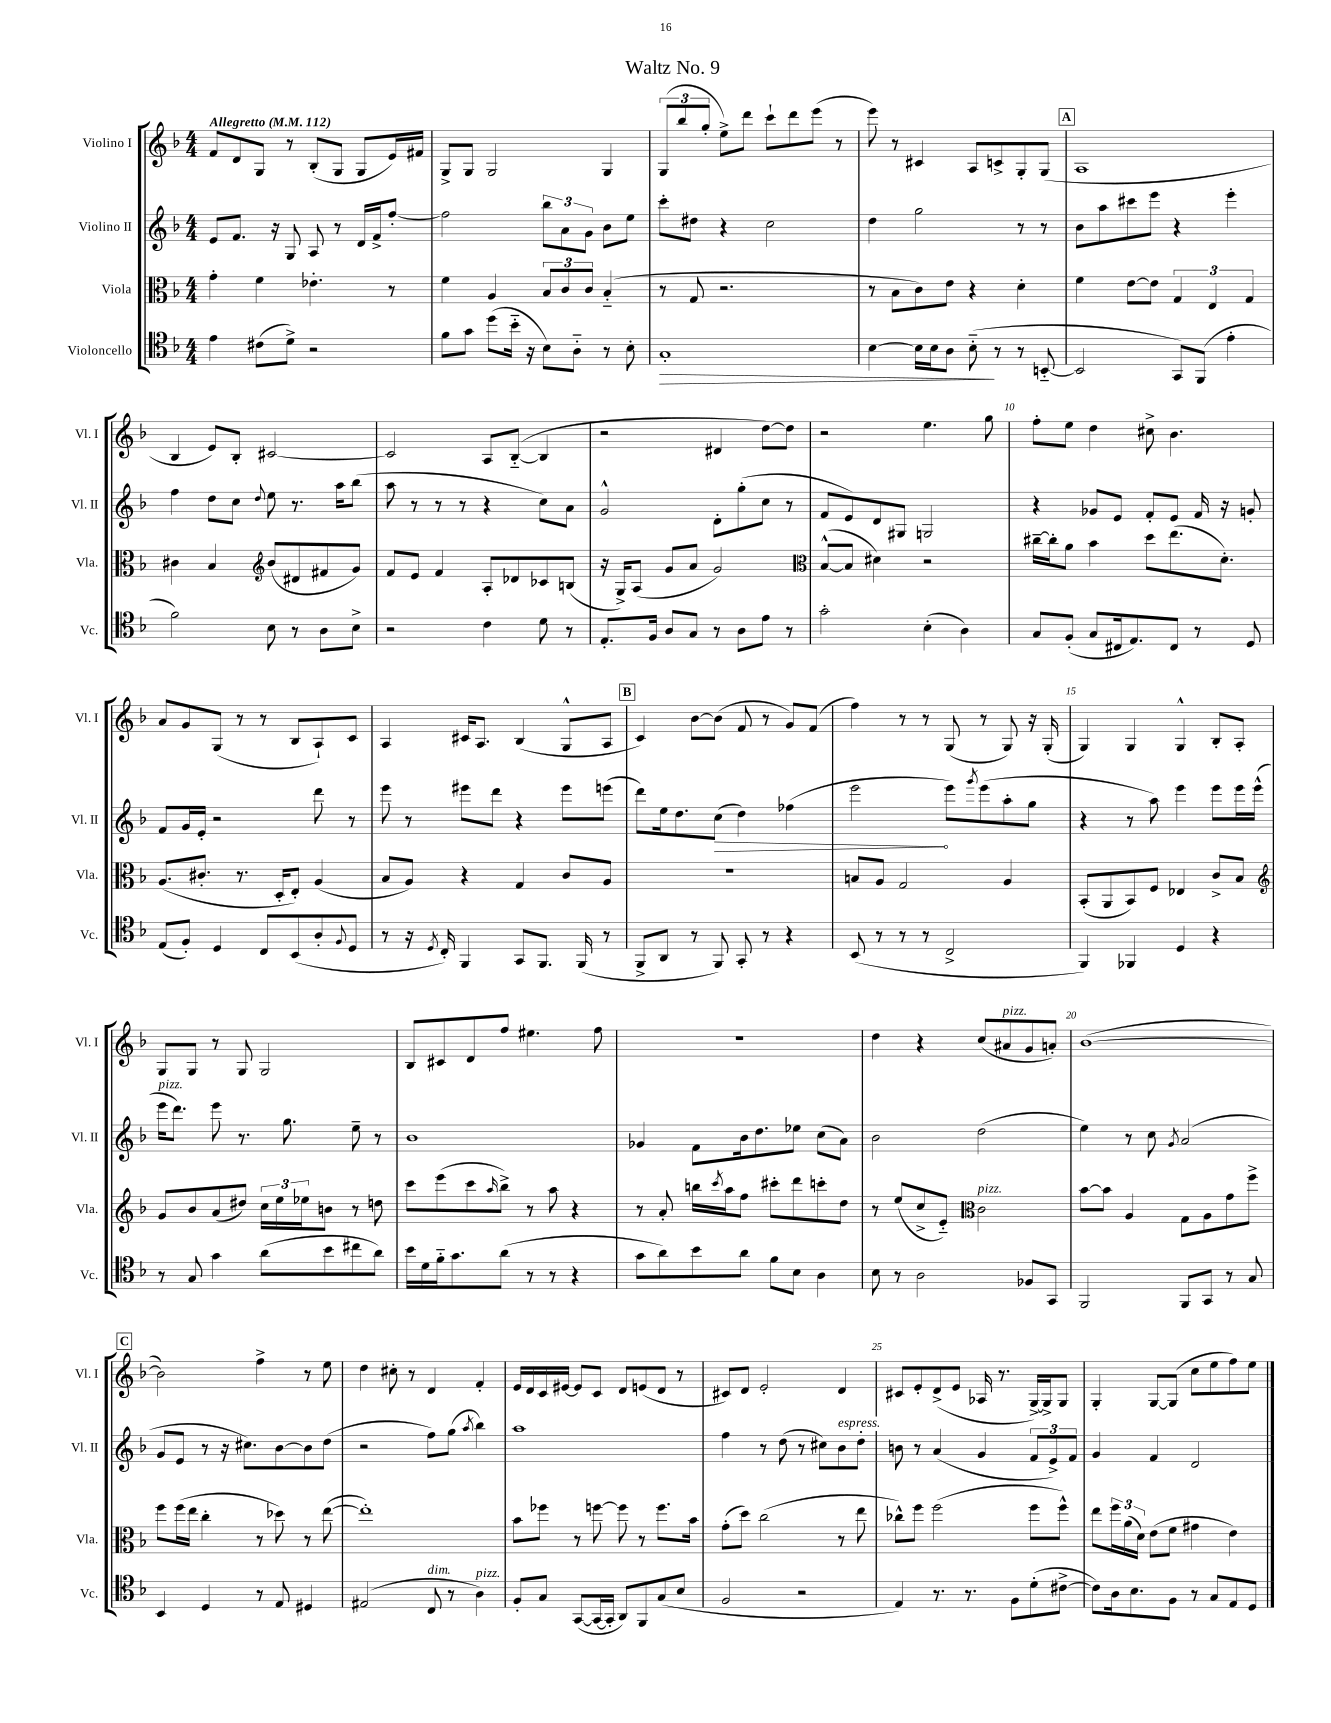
\header { title = "Waltz No. 9" }
<<
\new StaffGroup <<
\new Staff = "s0" \with { instrumentName = "Violino I" shortInstrumentName = "Vl. I" } {
    \clef treble \key f \major \numericTimeSignature \time 4/4 \tempo "Allegretto" 4 = 112
    f'8 d'8 g8 r8 bes8-.( g8 g8 e'16) fis'16 |
    g8-> g8 g2 g4 |
    \tuplet 3/2 { g8( bes''8 g''8-. } e''8->) d'''8 c'''8-! d'''8 e'''8( r8 |
    e'''8) r8 cis'4 a8 c'8-> g8-. g8( |
    \mark \markup { \box "A" } a1 |
    bes4 e'8) bes8-. cis'2~ |
    cis'2 a8 bes8~-_( bes4 |
    r2 dis'4 d''8~) d''8 |
    r2 e''4. g''8 |
    f''8-. e''8 d''4 cis''8-> bes'4. |
    a'8 g'8 g8( r8 r8 bes8 a8-!) c'8 |
    a4 cis'16 a8. bes4( g8-^ a8 |
    \mark \markup { \box "B" } c'4) bes'8~ bes'8( f'8 r8 g'8) f'8( |
    f''4) r8 r8 g8( r8 g8) r16 g16-.( |
    g4) g4 g4-^ bes8-. a8-. |
    g8 g8 r8 g8 g2 |
    bes8 cis'8 d'8 f''8 eis''4. f''8 |
    R1 |
    d''4 r4 c''8( ais'8^\markup { \italic "pizz." } g'8 a'8-.) |
    bes'1~( |
    \mark \markup { \box "C" } bes'2) f''4-> r8 e''8 |
    d''4 cis''8-. r8 d'4 f'4-. |
    e'16 d'16 c'16 eis'16~ eis'8 c'8 d'8 e'8( d'8 r8 |
    cis'8) d'8 e'2-. d'4 |
    cis'8 e'8-. d'8->( e'8 aes16 r8. g16~->) g16-> g8 |
    g4-. g8~ g8( c''8 e''8 f''8) e''8 \bar "|." |
}
\new Staff = "s1" \with { instrumentName = "Violino II" shortInstrumentName = "Vl. II" } {
    \clef treble \key f \major \numericTimeSignature \time 4/4
    e'8 f'8. r16 g8 a8 r8 d'16 f'16-> f''8~-. |
    f''2 \tuplet 3/2 { bes''8 a'8 g'8 } bes'8 e''8 |
    c'''8-. dis''8 r4 c''2 |
    d''4 g''2 r8 r8 |
    \mark \markup { \box "A" } bes'8 a''8 cis'''8 e'''8 r4 e'''4-. |
    f''4 d''8 c''8 \appoggiatura { d''8 } e''8 r8. a''16 bes''8( |
    a''8 r8 r8 r8 r4 c''8) a'8 |
    g'2-^ d'8-. g''8-.( c''8 r8 |
    f'8 e'8) d'8 gis8 g2 |
    r4 ges'8 e'8 f'8-. e'8 f'16 r16 g'8-. |
    f'8 g'16 e'16-. r2 d'''8 r8 |
    e'''8 r8 eis'''8 d'''8 r4 eis'''8 e'''8( |
    \mark \markup { \box "B" } d'''8) e''16 d''8. \once \override Hairpin.circled-tip = ##t c''8\>( d''4) fes''4( |
    e'''2\! e'''8) \acciaccatura { g'''8 } e'''8( a''8-. g''8 |
    r4 r8 a''8) e'''4 e'''8 e'''16 e'''16-^( |
    e'''16^\markup { \italic "pizz." } d'''8.) e'''8 r8. g''8. e''8-- r8 |
    bes'1 |
    ges'4 f'8 bes'16 d''8. ees''8 c''8( a'8) |
    bes'2 d''2( |
    e''4) r8 c''8 \acciaccatura { g'8 } a'2( |
    \mark \markup { \box "C" } g'8 e'8 r8 r16 cis''8.) bes'8~ bes'8 d''8( |
    r2 f''8) g''8( \acciaccatura { a''8 } bes''4) |
    a''1 |
    f''4 r8 d''8( r8 cis''8) bes'8^\markup { \italic "espress." } d''8-. |
    b'8 r8 a'4( g'4 \tuplet 3/2 { f'8 e'8->) f'8 } |
    g'4 f'4 d'2 \bar "|." |
}
\new Staff = "s2" \with { instrumentName = "Viola" shortInstrumentName = "Vla." } {
    \clef alto \key f \major \numericTimeSignature \time 4/4
    g'4-. f'4 ees'4.-. r8 |
    f'4 a4 \tuplet 3/2 { bes8 c'8 c'8 } bes4-_( |
    r8 g8 r2. |
    r8 bes8 c'8) e'8 r4 d'4-. |
    \mark \markup { \box "A" } f'4 e'8~ e'8 \tuplet 3/2 { g4 e4 g4 } |
    cis'4 bes4 \clef treble bes'8( dis'8 fis'8 g'8) |
    f'8 e'8 f'4 a8-. des'8 ces'8 b8( |
    r16 g16->) a8( g'8 a'8 g'2) |
    \clef alto bes8~-^( bes8 dis'4) r2 |
    cis''16~-- cis''16-. a'8 bes'4 d''8 e''8.( d'8.-.) |
    a8.( cis'8.-. r8. d16-. e8-.) a4( |
    bes8 a8) r4 g4 c'8 a8 |
    \mark \markup { \box "B" } R1 |
    b8 a8 g2 a4 |
    bes,8-.( a,8 bes,8) f8 ees4 c'8-> bes8 |
    \clef treble g'8 bes'8 a'8( dis''8) \tuplet 3/2 { c''16 e''16 ees''16 } b'8 r8 d''8 |
    c'''8 e'''8( c'''8 \grace { a''16 } bes''8->) r8 a''8 r4 |
    r8 a'8-. b''16 \acciaccatura { c'''8 } a''16 f''8 cis'''8-. d'''8 c'''8-. d''8 |
    r8 e''8( c''8-> e'8-_) \clef alto c'2^\markup { \italic "pizz." } |
    bes'8~ bes'8 a4 g8 a8 g'8 f''8-> |
    \mark \markup { \box "C" } f''8 f''16( e''16 c''4-. r8 des''8) r8 e''8~( |
    e''1-.) |
    bes'8 fes''8 r8 f''8~ f''8 r8 f''8. bes'16 |
    g'8-.( d''8) c''2( r8 e''8 |
    ces''8-^) f''8 f''2( f''8 f''8-^) |
    e''8 \tuplet 3/2 { f''16 a'16( d'16) } e'8( f'8 gis'4 e'4) \bar "|." |
}
\new Staff = "s3" \with { instrumentName = "Violoncello" shortInstrumentName = "Vc." } {
    \clef tenor \key f \major \numericTimeSignature \time 4/4
    e'4 cis'8( d'8->) r2 |
    f'8 g'8 d''8( bes'16-_ r16 bes8) a8-_ r8 bes8-. |
    g1-.\> |
    bes4~ bes16 bes16 a8 bes8-_\!( r8 r8 b,8~-_ |
    \mark \markup { \box "A" } b,2 g,8) f,8( e'4-. |
    f'2) bes8 r8 a8 bes8-> |
    r2 c'4 d'8 r8 |
    e8.-. f16 a8 g8 r8 a8 e'8 r8 |
    g'2-. bes4-.( a4) |
    g8 f8-.( g8 cis16 e8.) cis8 r8 d8 |
    e8( f8-.) d4 c8 bes,8( a8-. \appoggiatura { f8 } d8 |
    r8 r16 \acciaccatura { d8 } c16-.) f,4 g,8 f,8. f,16( r8 |
    \mark \markup { \box "B" } f,8-> a,8 r8 f,8) g,8-. r8 r4 |
    bes,8( r8 r8 r8 c2-> |
    f,4) fes,4 d4 r4 |
    r8 g8 g'4 a'8( bes'8 cis''8 a'8) |
    bes'16 d'16 f'16-_ g'8. a'8( r8 r8 r4 |
    g'8 a'8) bes'8 a'8 f'8 bes8 a4 |
    bes8 r8 a2 fes8 g,8 |
    f,2 f,8 g,8 r8 g8 |
    \mark \markup { \box "C" } bes,4 d4 r8 e8 dis4 |
    eis2( c8^\markup { \italic "dim." } r8 a4^\markup { \italic "pizz." }) |
    f8-. g8 g,8~( g,16~ g,16-. a,8) f,8 g8( bes8 |
    f2 r2 |
    e4) r8. r8. f8 d'8-.( cis'8~-> |
    cis'8) a16 bes8. f8 r8 g8 e8 d8 \bar "|." |
}
>>
>>
\layout { \context { \Score \override BarNumber.break-visibility = ##(#f #t #t) barNumberVisibility = #(every-nth-bar-number-visible 5) } }
